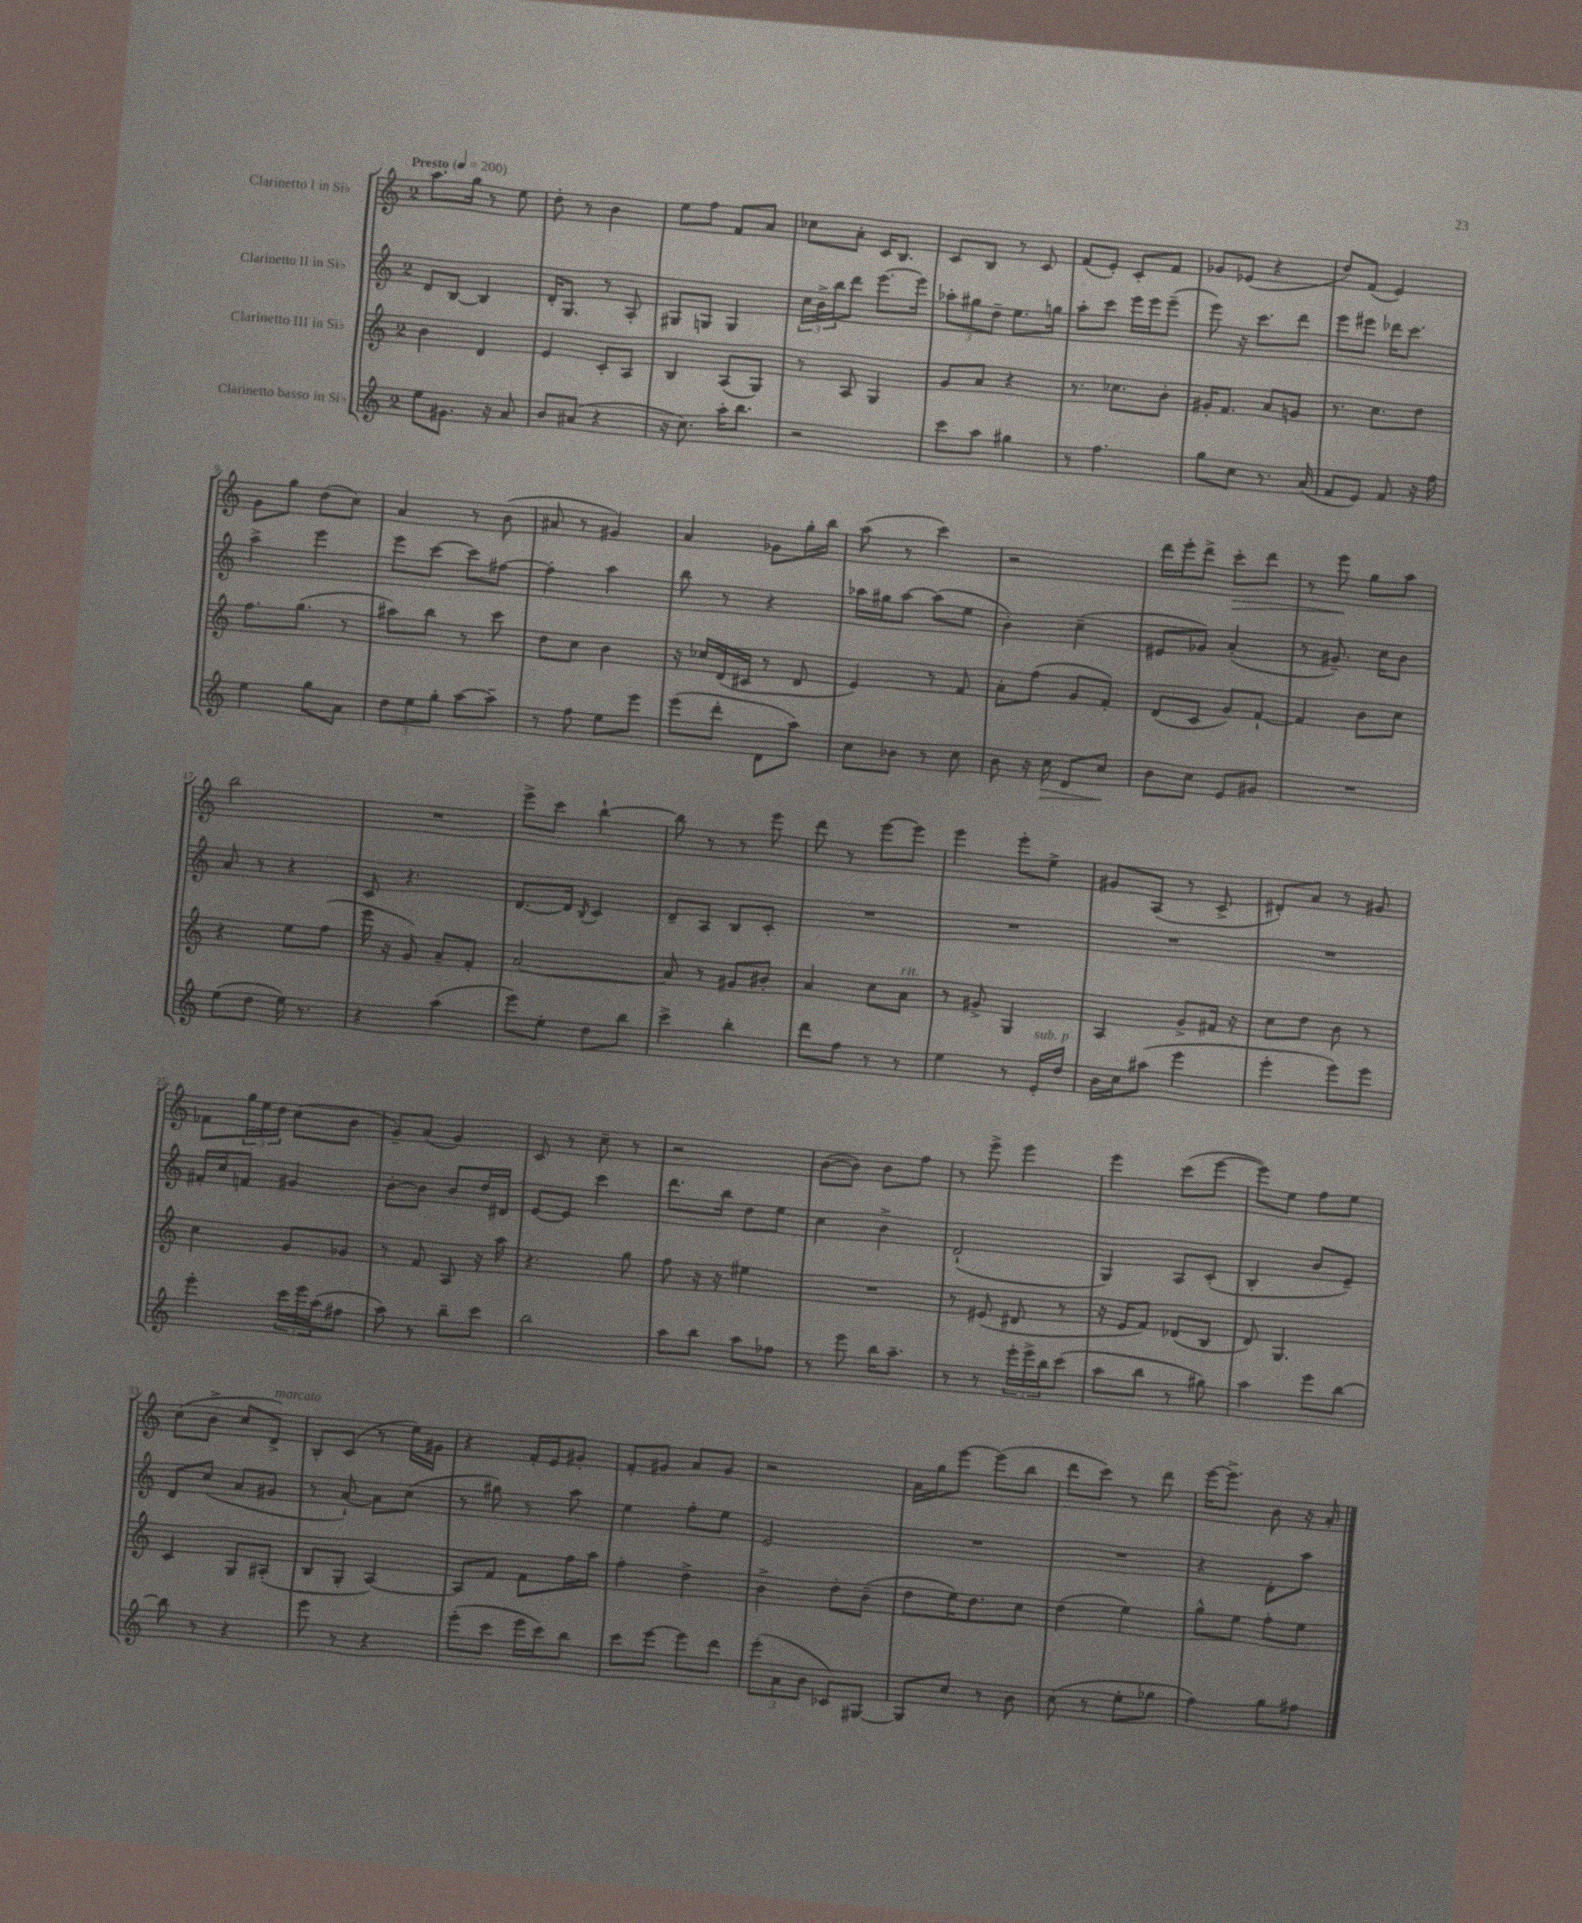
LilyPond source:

<<
\new StaffGroup <<
\new Staff = "s0" \with { instrumentName = "Clarinetto I in Sib" } {
    \clef treble \key c \major \once \override Staff.TimeSignature.style = #'single-digit \time 2/4 \tempo "Presto" 4 = 200
    a''8. g''16 r8 e''8 |
    d''8-. r8 b'4 |
    e''8 f''8 f'8 a'8 |
    ces''8 a'8-. c'16 b8. |
    c'8 b8 r8 c'8 |
    f'8( e'8-.) c'8-. f'8 |
    ges'8 ees'8( r4 |
    d''8) f'8( e'4) |
    g'8 g''8 d''8( c''8) |
    a'4 r8 b'8( |
    ais'8 r8 gis'4) |
    a'4 ges'8 g''16-. b''16 |
    a''8( r8 c'''4) |
    r2 |
    d'''16 e'''16-. d'''8-> c'''8-.\> d'''8 |
    r8 e'''8\! g''8 a''8 |
    b''2 |
    R2 |
    e'''8-> c'''8 b''4~-! |
    b''8 r8 r8 e'''8 |
    d'''8 r8 e'''8~ e'''8 |
    e'''4 e'''8-. e''8-> |
    gis'8 a8( r8 c'8-> |
    dis'8-.) a'8 r8 gis'8 |
    fes'8 \tuplet 3/2 { g''16 e''16 d''16 } c''8( b'8 |
    g'8--) a'8( g'4) |
    c'8 r8 c''8-- r8 |
    r2 |
    b'8~( b'8) b'8 f''8 |
    r8 e'''8-> e'''4 |
    e'''4 c'''8( e'''8~ |
    e'''8) e''8 f''8 e''8 |
    c''8( b'8-> c''8 d'8->^\markup { \italic "marcato" }) |
    b8-. c'8( r8 e''16) gis'16 |
    r4 f'16-. e'16 gis'8-. |
    f'8-. gis'8 a'8 gis'8 |
    r2 |
    a'16 g''16 e'''8~ e'''8( b''8 |
    d'''8 c'''8) r8 d'''8 |
    e'''16~ e'''8.-> b'8 r16 a'16-. \bar "|." |
}
\new Staff = "s1" \with { instrumentName = "Clarinetto II in Sib" } {
    \clef treble \key c \major \once \override Staff.TimeSignature.style = #'single-digit \time 2/4
    d'8 b8~ b4 |
    d'16-. g8. r8 a8-. |
    gis8 g8 g4 |
    \tuplet 3/2 { c''16 b'16-> b''16 } d'''8 e'''8.~ e'''16 |
    \tuplet 3/2 { aes''8-. gis''8 d''8-- } e''8. g''16 |
    a''8-. c'''8 e'''16 e'''16 e'''8--( |
    e'''8) r16 c'''8. d'''8 |
    e'''8 eis'''8 des'''16 c'''8. |
    a''4-> e'''4 |
    e'''8 c'''8~ c'''8 fis''8~ |
    fis''4-. a''4 |
    b''8 r8 r4 |
    aes''16 gis''16 aes''8~ aes''8( e''8 |
    b'4-.) c''4--( |
    eis'8 ges'8) a'4-.( |
    r8 gis'8.--) c''16 b'8 |
    a'8 r8 r4 |
    c'8 r4. |
    d'8.~ d'16 \acciaccatura { b8 } c'4 |
    d'8-- a8 b8 c'8-. |
    R2 |
    R2 |
    R2 |
    R2 |
    fis'16-. c''16 f'8 gis'4 |
    b'8~-. b'8 b'8 d''16 dis'16 |
    e'8~ e'8 c'''4 |
    d'''8. b''16 d''8 e''8 |
    c''4 b'4-> |
    d'2-!( |
    g4) a8 c'8-.( |
    b4-. b'8 e'8--) |
    d'8 c''8( a'8 gis'8 |
    r8 a'8~-!) a'8 c''8( |
    r8 gis''8) r8 a''8 |
    e''4 f''8-. e''8 |
    e'2 |
    R2 |
    R2 |
    r4 d'8-. a''8 \bar "|." |
}
\new Staff = "s2" \with { instrumentName = "Clarinetto III in Sib" } {
    \clef treble \key c \major \once \override Staff.TimeSignature.style = #'single-digit \time 2/4
    b'4 d'4 |
    e'4 c'8-. a8 |
    b4 a8( g8) |
    r8 a8 g4 |
    g'8 a'8 r4 |
    r8. ces''8. b'8-. |
    gis'16-. f'8. a'8 g'8 |
    r8. c''8. d''8 |
    f''8. g''8.( r8 |
    ais''8) b''8 r8 c'''8 |
    d''8 c''8 b'4 |
    r16 ces''16 d'16( cis'16 r8 d'8 |
    e'4) r8 f'8 |
    a'8-. f''8( g'8 f'8-.) |
    d'8( c'8 g'8) f'8~-! |
    f'4 b'8 c''8 |
    r4 e''8 f''8( |
    e'''16 r16 g'8) a'8-- f'8-. |
    a'2~ |
    a'8 r8 gis'8 bis'8-. |
    a'4 c''8 a'8^\markup { \italic "rit." } |
    r8 gis'8-> g4 |
    a4 g'8-> fis'16 r16 |
    c''8 d''8 b'8 r8 |
    c''4 g'8 ges'8 |
    r8 f'8 a8 r16 a''16 |
    r4. g''8 |
    f''8 r16 r16 eis''4 |
    R2 |
    r8 eis'8( dis'8 r8 |
    r16 e'16 f'8) des'8( b8 |
    d'8) g4. |
    c'4 g8 ais8-.( |
    b8 g8-. a4~) |
    a8 f'8 f'8 f''16 a''16 |
    f''4-. d''4-> |
    b'4-> d''8-. b'8--( |
    d''8 e''16) d''8. c''8 |
    d''4( e''4) |
    g''8-^ e''8 f''8-. e''8 \bar "|." |
}
\new Staff = "s3" \with { instrumentName = "Clarinetto basso in Sib" } {
    \clef treble \key c \major \once \override Staff.TimeSignature.style = #'single-digit \time 2/4
    e''8 gis'8. r16 a'8 |
    b'8 ais'8( r4 |
    r16 c''8.) a''16-. b''8. |
    r2 |
    c'''8 a''8 gis''4 |
    r8 f''4. |
    g''8 c''8 r8. a'16( |
    f'8 e'8) f'8 r16 f''16 |
    e''4 g''8 a'8 |
    \tuplet 3/2 { d''8 e''8 g''8-. } a''8~ a''8-- |
    r8 f''8 e''8 e'''8 |
    e'''8( d'''8-. d'8 a''8) |
    c''8 bes'8 r8 c''8 |
    b'8 r16 c''16\> d'8 c''8\! |
    b'8 c''8 e'8 gis'8 |
    R2 |
    e''8( d''8 e''16) r8. |
    r4 a''4( |
    e'''8) e''8-. d''8 b''8 |
    c'''4-> b''4-. |
    d'''8 f''8 r8 r8 |
    e''4 r8 e'16-.^\markup { \italic "sub. p" } d''16 |
    b'16 c''16 ais''8( e'''4 |
    e'''4-. e'''8) e'''8 |
    e'''4-. \tuplet 3/2 { c'''16 e'''16 a''16( } fis''8 |
    a''8) r8 b''8-- c'''8 |
    b''2 |
    a''8 b''8 a''8 fes''8 |
    r8 e'''8 b''16 a''8.-- |
    r8 r8 \tuplet 3/2 { e'''16-. e'''16-> b''16 } c'''8( |
    a''8 b''8 r8 gis''8) |
    a''4 e'''8 b''8~ |
    b''8 r8 r4 |
    e'''8 r8 r4 |
    e'''8-.( c'''8 e'''16 c'''16) b''8 |
    c'''8 e'''8~ e'''8 d'''8 |
    \tuplet 3/2 { e'''8-.( a'8 b'8 } ces'8) gis8~ |
    gis8 c''8 r8 b'8 |
    c''8( r8 e''8-. ges''8 |
    f''4) g''8 fis''8 \bar "|." |
}
>>
>>
